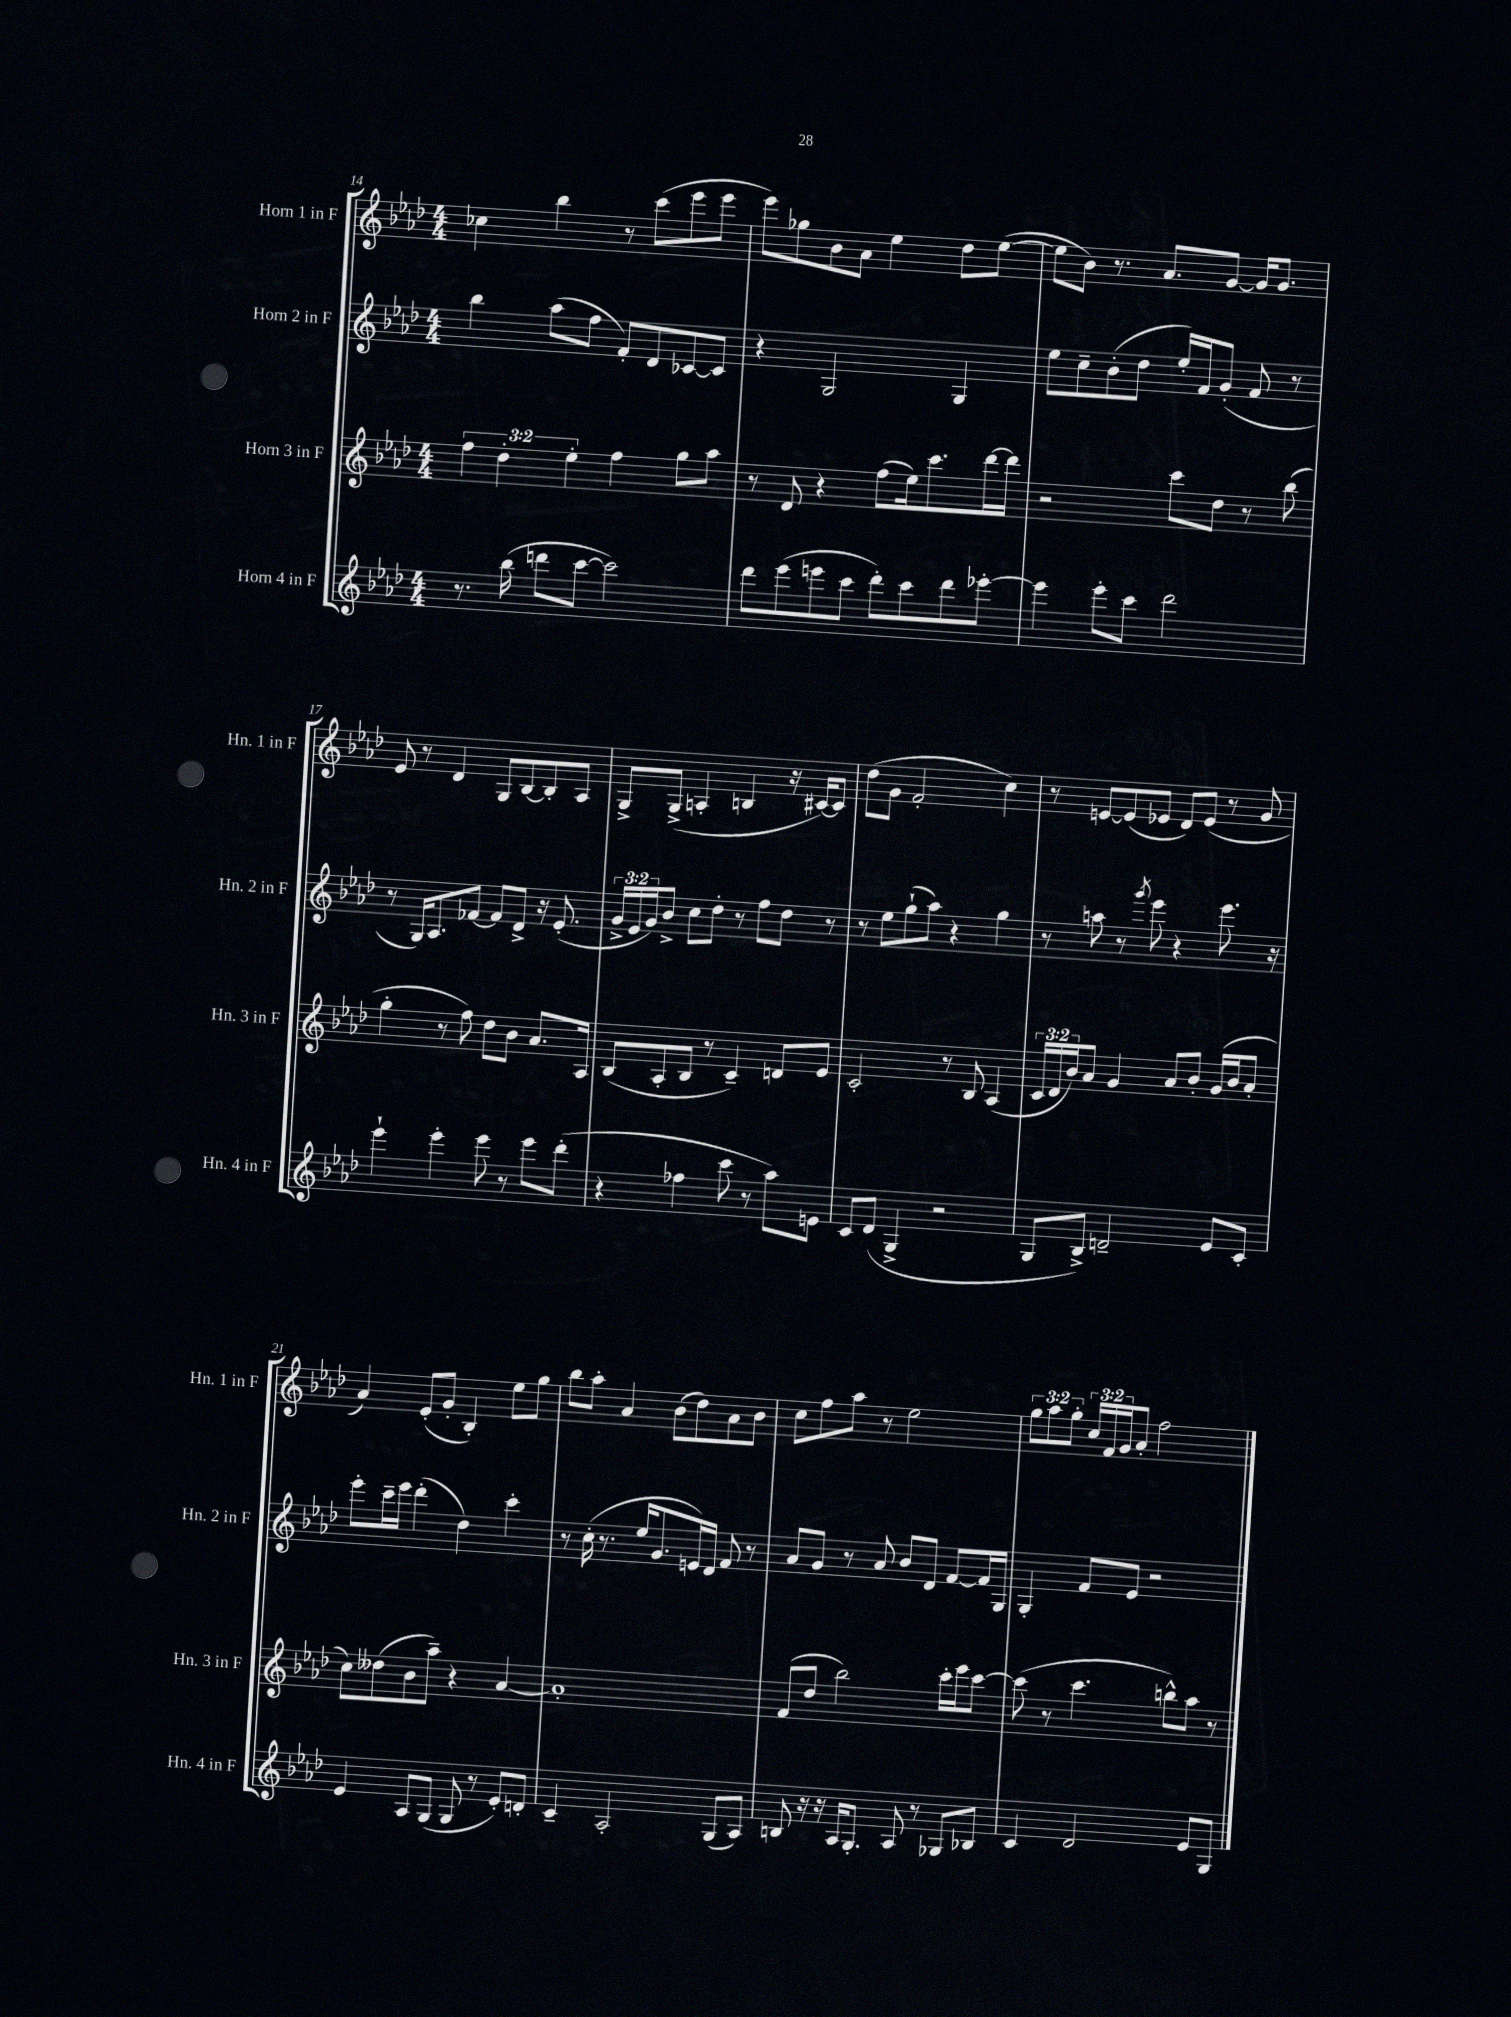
<<
\new StaffGroup <<
\new Staff = "s0" \with { instrumentName = "Horn 1 in F" shortInstrumentName = "Hn. 1 in F" } {
    \clef treble \key aes \major \numericTimeSignature \time 4/4 \override Staff.TupletNumber.text = #tuplet-number::calc-fraction-text
    ces''4 bes''4 r8 c'''8( ees'''8 ees'''8 |
    ees'''8) ges''8 bes'8 aes'8 ees''4 des''8 ees''8~( |
    ees''8 bes'8) r8. aes'8. g'8~ g'16 g'8. |
    ees'8 r8 des'4 g8 bes8~ bes8-. aes8 |
    g8-> g8->( a4-. b4 r16 cis'16~) cis'8 |
    des''8( g'8 f'2-. c''4) |
    r8 e'8~ e'8( ees'8 des'8) ees'8( r8 g'8 |
    aes'4) ees'8-.( g'8-. bes4-.) ees''8 g''8 |
    bes''8 aes''8-. aes'4 bes'8( des''8) aes'8 bes'8 |
    c''8 f''8 aes''8 r8 ees''2 |
    \tuplet 3/2 { g''8 aes''8 g''8-. } \tuplet 3/2 { c''16 f'16 g'16 } aes'8-. f''2 \bar "|." |
}
\new Staff = "s1" \with { instrumentName = "Horn 2 in F" shortInstrumentName = "Hn. 2 in F" } {
    \clef treble \key aes \major \numericTimeSignature \time 4/4 \override Staff.TupletNumber.text = #tuplet-number::calc-fraction-text
    bes''4 aes''8( f''8 f'8-.) des'8 ces'8~ ces'8 |
    r4 g2 g4 |
    ees''8 c''8-- bes'8-.( des''8 ees''16-.) f'16 g'8-.( f'8 r8 |
    r8 g16) aes8. fes'8~ fes'8 des'8-> r16 ees'8.-.( |
    \tuplet 3/2 { g'16-> ees'16 g'16) } bes'8-> c''8 des''8-. r8 f''8 des''8 r8 |
    r8 ees''8 g''8-!( aes''8) r4 g''4 |
    r8 a''8 r8 \acciaccatura { g'''8 } ees'''8 r4 ees'''8. r16 |
    ees'''8-. c'''16-- ees'''16 des'''4-.( des''4) c'''4-. |
    r8 c''16-.( r8. ees''16 g'8. e'16) des'16 f'8 r8 |
    aes'8 g'8 r8 aes'8 bes'8 des'8 f'8~ f'16 g16 |
    g4-. f'8 ees'8 r2 \bar "|." |
}
\new Staff = "s2" \with { instrumentName = "Horn 3 in F" shortInstrumentName = "Hn. 3 in F" } {
    \clef treble \key aes \major \numericTimeSignature \time 4/4 \override Staff.TupletNumber.text = #tuplet-number::calc-fraction-text
    \tuplet 3/2 { f''4 des''4-. ees''4-. } f''4 g''8 aes''8 |
    r8 des'8 r4 f''8( ees''16) c'''8. des'''16~ des'''16 |
    r2 c'''8 des''8 r8 bes''8( |
    g''4-. r8 f''8) des''8 bes'8 aes'8. aes16 |
    bes8( aes8-. bes8 r8 c'4--) d'8 ees'8 |
    c'2-. r8 bes8 aes4( |
    \tuplet 3/2 { c'16 des'16 bes'16) } aes'8 g'4 aes'8 bes'8-. g'16( bes'16 aes'8-. |
    c''8) deses''8( bes'8 aes''8--) r4 aes'4~ |
    aes'1-. |
    f'8( des''8 bes''2) c'''16-. ees'''16 c'''8~ |
    c'''8( r8 c'''4. b''8-^) aes''8 r8 \bar "|." |
}
\new Staff = "s3" \with { instrumentName = "Horn 4 in F" shortInstrumentName = "Hn. 4 in F" } {
    \clef treble \key aes \major \numericTimeSignature \time 4/4
    r8. bes''16( d'''8 c'''8~ c'''2) |
    des'''8 ees'''8( e'''8 c'''8 des'''8-.) c'''8 des'''8 ees'''8~-. |
    ees'''4 ees'''8-. c'''8 des'''2 |
    ees'''4-! ees'''4-. ees'''8 r8 ees'''8 des'''8-.( |
    r4 fes''4 c'''8 r8 aes''8) e'8 |
    c'8 des'8( g4-> r2 |
    g8 bes8->) d'2-- ees'8 c'8-. |
    ees'4 aes8 g8( g8 r8 ees'8-.) d'8-. |
    c'4-- aes2-. g8( aes8) |
    b8 r16 r16 aes16 g8.-. aes8 r8 ges8 bes8 |
    c'4 des'2 ees'8 g8 \bar "|." |
}
>>
>>
\layout { \context { \Score currentBarNumber = #14 } }
